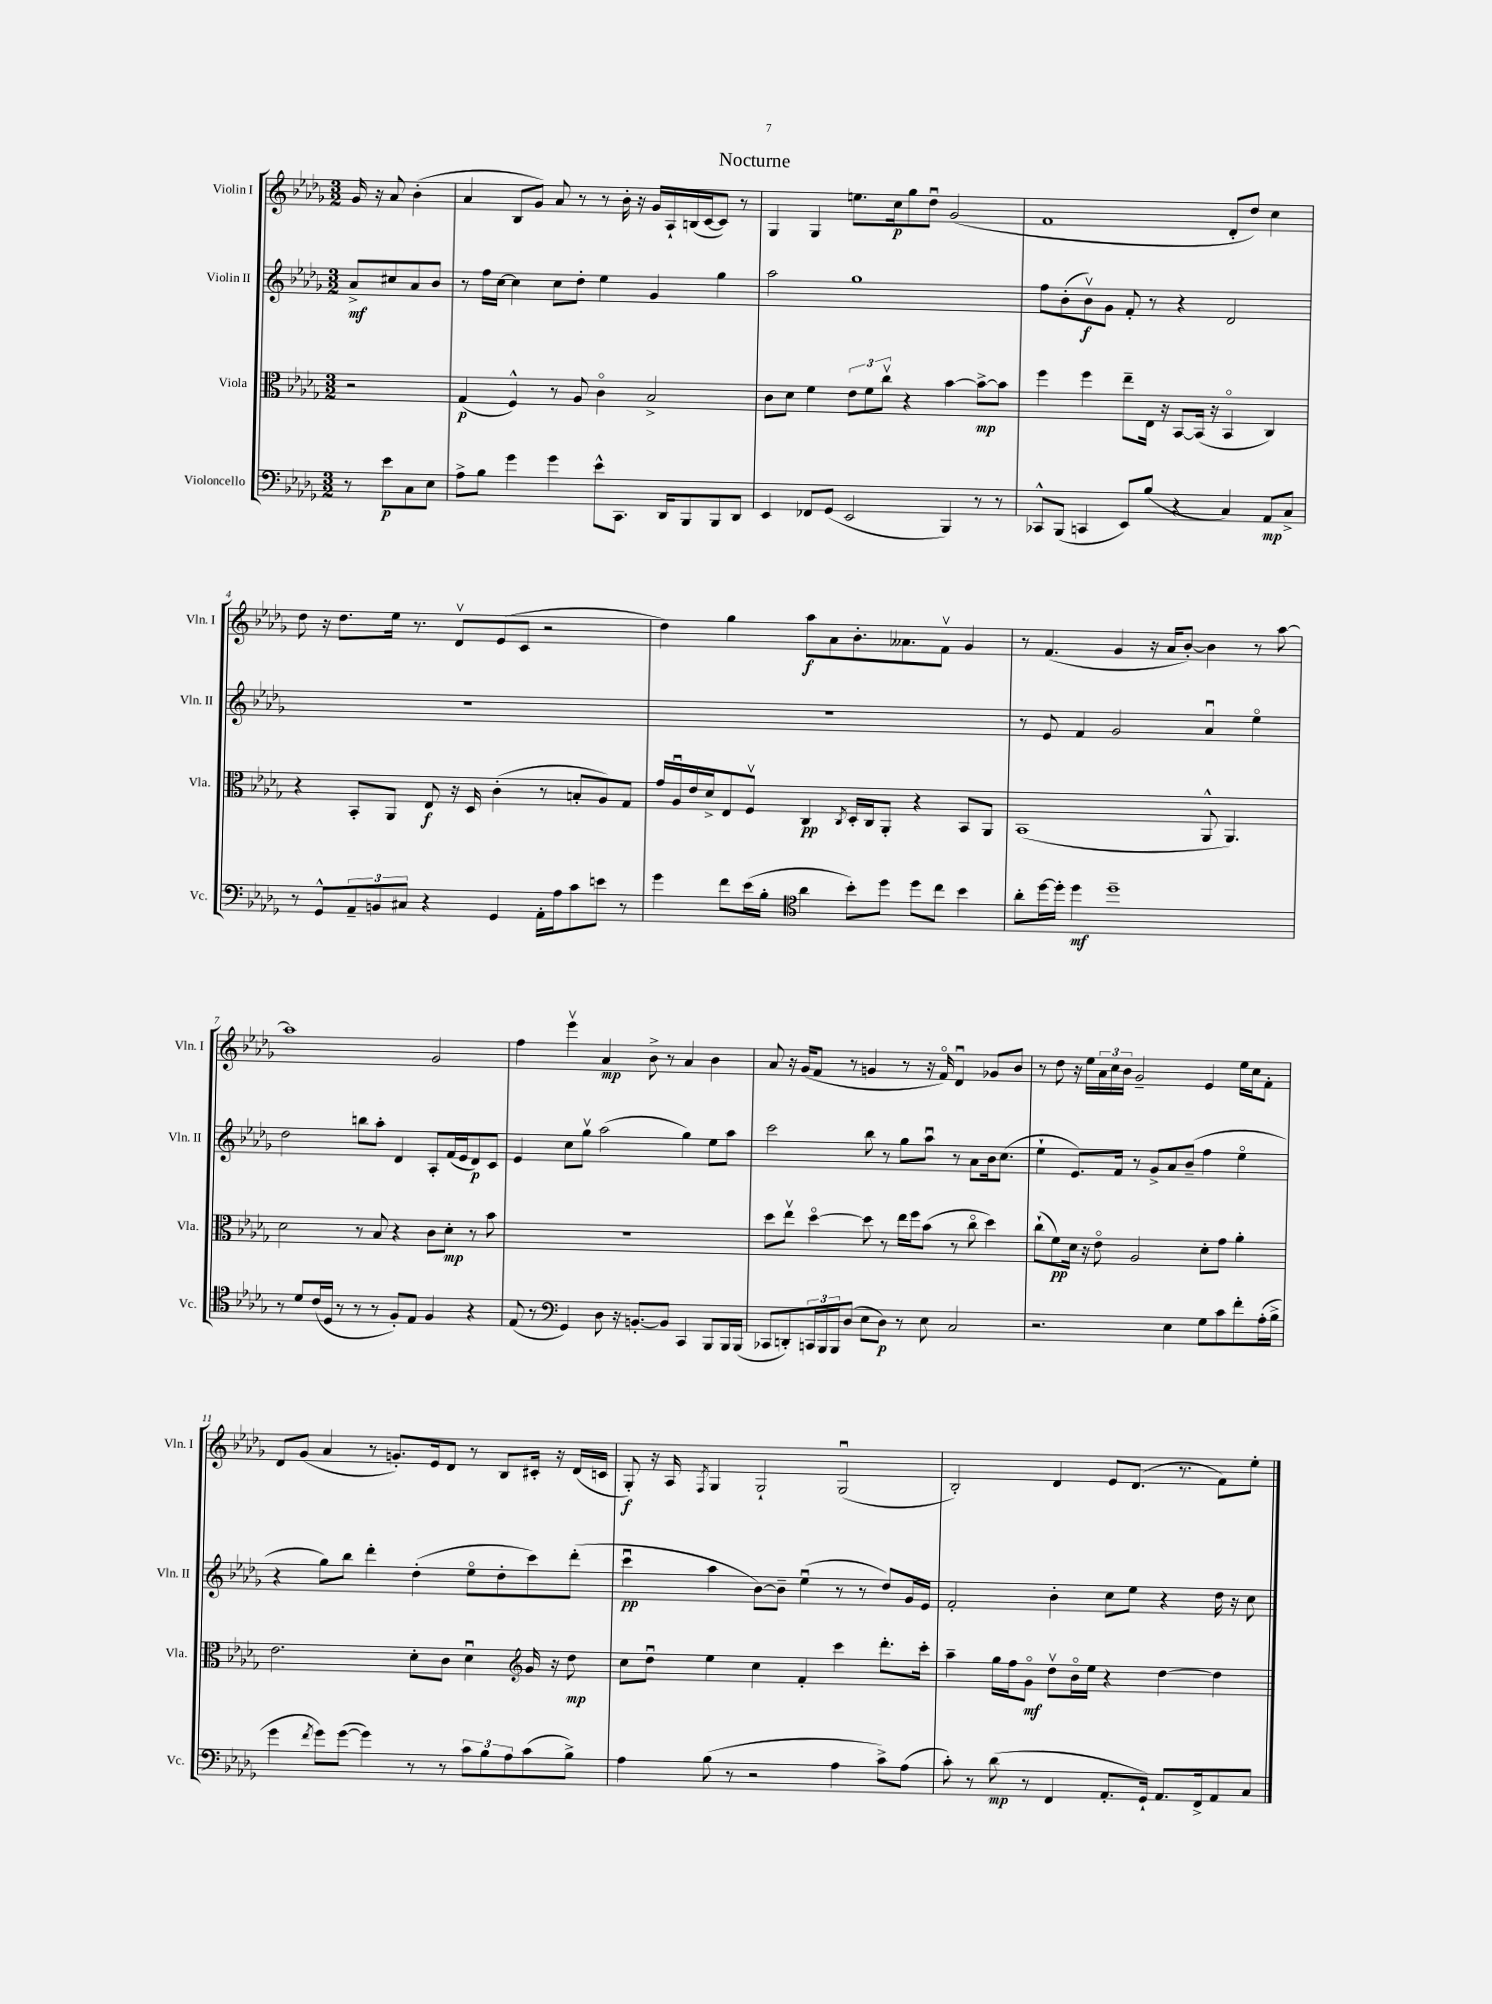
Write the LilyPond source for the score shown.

\header { title = "Nocturne" }
<<
\new StaffGroup <<
\new Staff = "s0" \with { instrumentName = "Violin I" shortInstrumentName = "Vln. I" } {
    \clef treble \key des \major \numericTimeSignature \time 3/2 \partial 2
    ges'16 r16 aes'8 bes'4-.( |
    aes'4 bes8 ges'8) aes'8 r8 r8 bes'16-. r16 ges'16 aes16-! b16( c'16~ c'8) r8 |
    ges4 ges4 e''8. c''16\p ges''8 des''8\downbow ges'2( |
    f'1 des'8-. des''8) c''4 |
    des''8 r16 des''8. ees''16 r8. des'8\upbow ees'8( c'8 r2 |
    des''4) ges''4 aes''8\f aes'8 bes'8.-. aeses'8. f'8\upbow ges'4 |
    r8 f'4.( ges'4 r16 aes'16 bes'8~-.) bes'4 r8 aes''8~ |
    aes''1 ges'2 |
    f''4 ees'''4\upbow aes'4\mp bes'8-> r8 aes'4 bes'4 |
    aes'8 r16 ges'16( f'8 r8 g'4 r8 r16 f'16\flageolet) des'4\downbow ges'8 bes'8 |
    r8 des''8 r16 ees''16 \tuplet 3/2 { aes'16 c''16 bes'16 } ges'2-- ees'4 ees''16 c''16 f'8-. |
    des'8 ges'8( aes'4 r8 g'8.-.) ees'16 des'8 r8 bes8 cis'16-. r16 des'16( c'16 |
    ges8-.\f) r16 aes16 \acciaccatura { f8 } ges4 ges2-! ges2\downbow( |
    bes2-.) des'4 ees'8 des'8.( r8. f'8) ees''8-. \bar "|." |
}
\new Staff = "s1" \with { instrumentName = "Violin II" shortInstrumentName = "Vln. II" } {
    \clef treble \key des \major \numericTimeSignature \time 3/2 \partial 2
    aes'8->\mf cis''8 aes'8 bes'8 |
    r8 f''16 c''16~ c''4 c''8 des''8-. ees''4 ges'4 ges''4 |
    aes''2 ges''1 |
    f''8 bes'8-.( bes'8\upbow\f) ges'8 f'8-. r8 r4 des'2 |
    R1. |
    R1. |
    r8 ees'8 f'4 ges'2 aes'4\downbow ees''4\flageolet |
    des''2 b''8 aes''8-. des'4 aes8-. f'16( ees'16 des'8\p) c'8 |
    ees'4 c''8 ges''8\upbow aes''2( ges''4) ees''8 aes''8 |
    c'''2 bes''8 r8 ges''8 aes''8\downbow r8 aes'8 bes'16 c''8.( |
    ees''4-! ees'8.) f'16 r8 ges'8-> aes'8 bes'8--( f''4 ees''4\flageolet |
    r4 ges''8) bes''8 des'''4-. des''4-.( ees''8\flageolet des''8-. c'''8) des'''8-.( |
    c'''4\downbow\pp aes''4 bes'8~) bes'8-- ees''4\downbow( r8 r8 des''8) ges'16 ees'16 |
    f'2-. bes'4-. c''8 ees''8 r4 des''16 r16 c''8 \bar "|." |
}
\new Staff = "s2" \with { instrumentName = "Viola" shortInstrumentName = "Vla." } {
    \clef alto \key des \major \numericTimeSignature \time 3/2 \partial 2
    r2 |
    ges4\p( f4-^) r8 aes8 c'4\flageolet bes2-> |
    c'8 des'8 f'4 \tuplet 3/2 { ees'8 f'8 c''8\upbow } r4 bes'4~ bes'8~->\mp bes'8 |
    f''4 f''4 ees''8-- ees16 r16 bes,8~ bes,16( r16 bes,4\flageolet c4) |
    r4 bes,8-. aes,8 ees8\f r16 des16 c'4-.( r8 b8-. aes8) ges8 |
    ges'16 aes16\downbow ees'16 des'16-> ees8 f8\upbow c4\pp \acciaccatura { c8 } des16-. c16 aes,8-. r4 bes,8 aes,8 |
    bes,1( aes,8-^ aes,4.) |
    des'2 r8 bes8 r4 c'8 des'8-.\mp r8 bes'8 |
    R1. |
    des''8 ees''8\upbow des''4~\flageolet des''8 r8 ees''16 f''16 bes'8( r8 c''8\flageolet des''4) |
    c''8-!( f'8\pp) des'16 r16 ees'8\flageolet aes2 des'8-. ges'8 aes'4-. |
    ees'2. des'8-. c'8 des'4\downbow \clef treble ges'16 r16 des''8\mp |
    c''8 des''8\downbow ees''4 c''4 f'4-. c'''4 des'''8.-. c'''16-. |
    aes''4-- ges''16 f''16 ges'8\flageolet\mf des''8\upbow bes'16\flageolet ees''16 r4 des''4~ des''4 \bar "|." |
}
\new Staff = "s3" \with { instrumentName = "Violoncello" shortInstrumentName = "Vc." } {
    \clef bass \key des \major \numericTimeSignature \time 3/2 \partial 2
    r8 ees'8\p c8 ees8 |
    aes8-> bes8 ges'4 ges'4 ees'8-^ c,8. des,16 bes,,8 bes,,8 des,8 |
    ees,4 fes,8 ges,8( ees,2 bes,,4) r8 r8 |
    ces,8-^ bes,,8( c,4 ees,8) bes8( r4 c4) aes,8\mp c8-> |
    r8 ges,8-^ \tuplet 3/2 { aes,8-- b,8 cis8 } r4 ges,4 aes,16-. aes16 c'8 e'8 r8 |
    ges'4 f'8 ees'16( bes16-. \clef tenor aes'4 bes'8-.) des''8 des''8 c''8 bes'4 |
    aes'8-. des''16~ des''16-. des''4\mf des''1-- |
    r8 des'8 c'16( des16 r8 r8 r8 f8-.) ees8 f4 r4 |
    ees8( r8 \clef bass ges,4) des8 r16 b,8.~-. b,8 c,4 bes,,8 bes,,16 bes,,16( |
    ces,8 d,8-.) \tuplet 3/2 { c,16 bes,,16 bes,,16 } des8( ees8 des8\p) r8 ees8 c2 |
    r2. ees4 ges8 c'8 f'8-. aes16-.( bes16-> |
    ges'4 \acciaccatura { f'8 } ges'8) ges'8~( ges'4) r8 r8 \tuplet 3/2 { c'8 bes8 aes8 } c'8( bes8->) |
    aes4 bes8( r8 r2 aes4 c'8->) aes8( |
    c'8-.) r8 des'8\mp( r8 f,4 aes,8.-. ges,16-!) aes,8. f,16-> aes,8 c8 \bar "|." |
}
>>
>>
